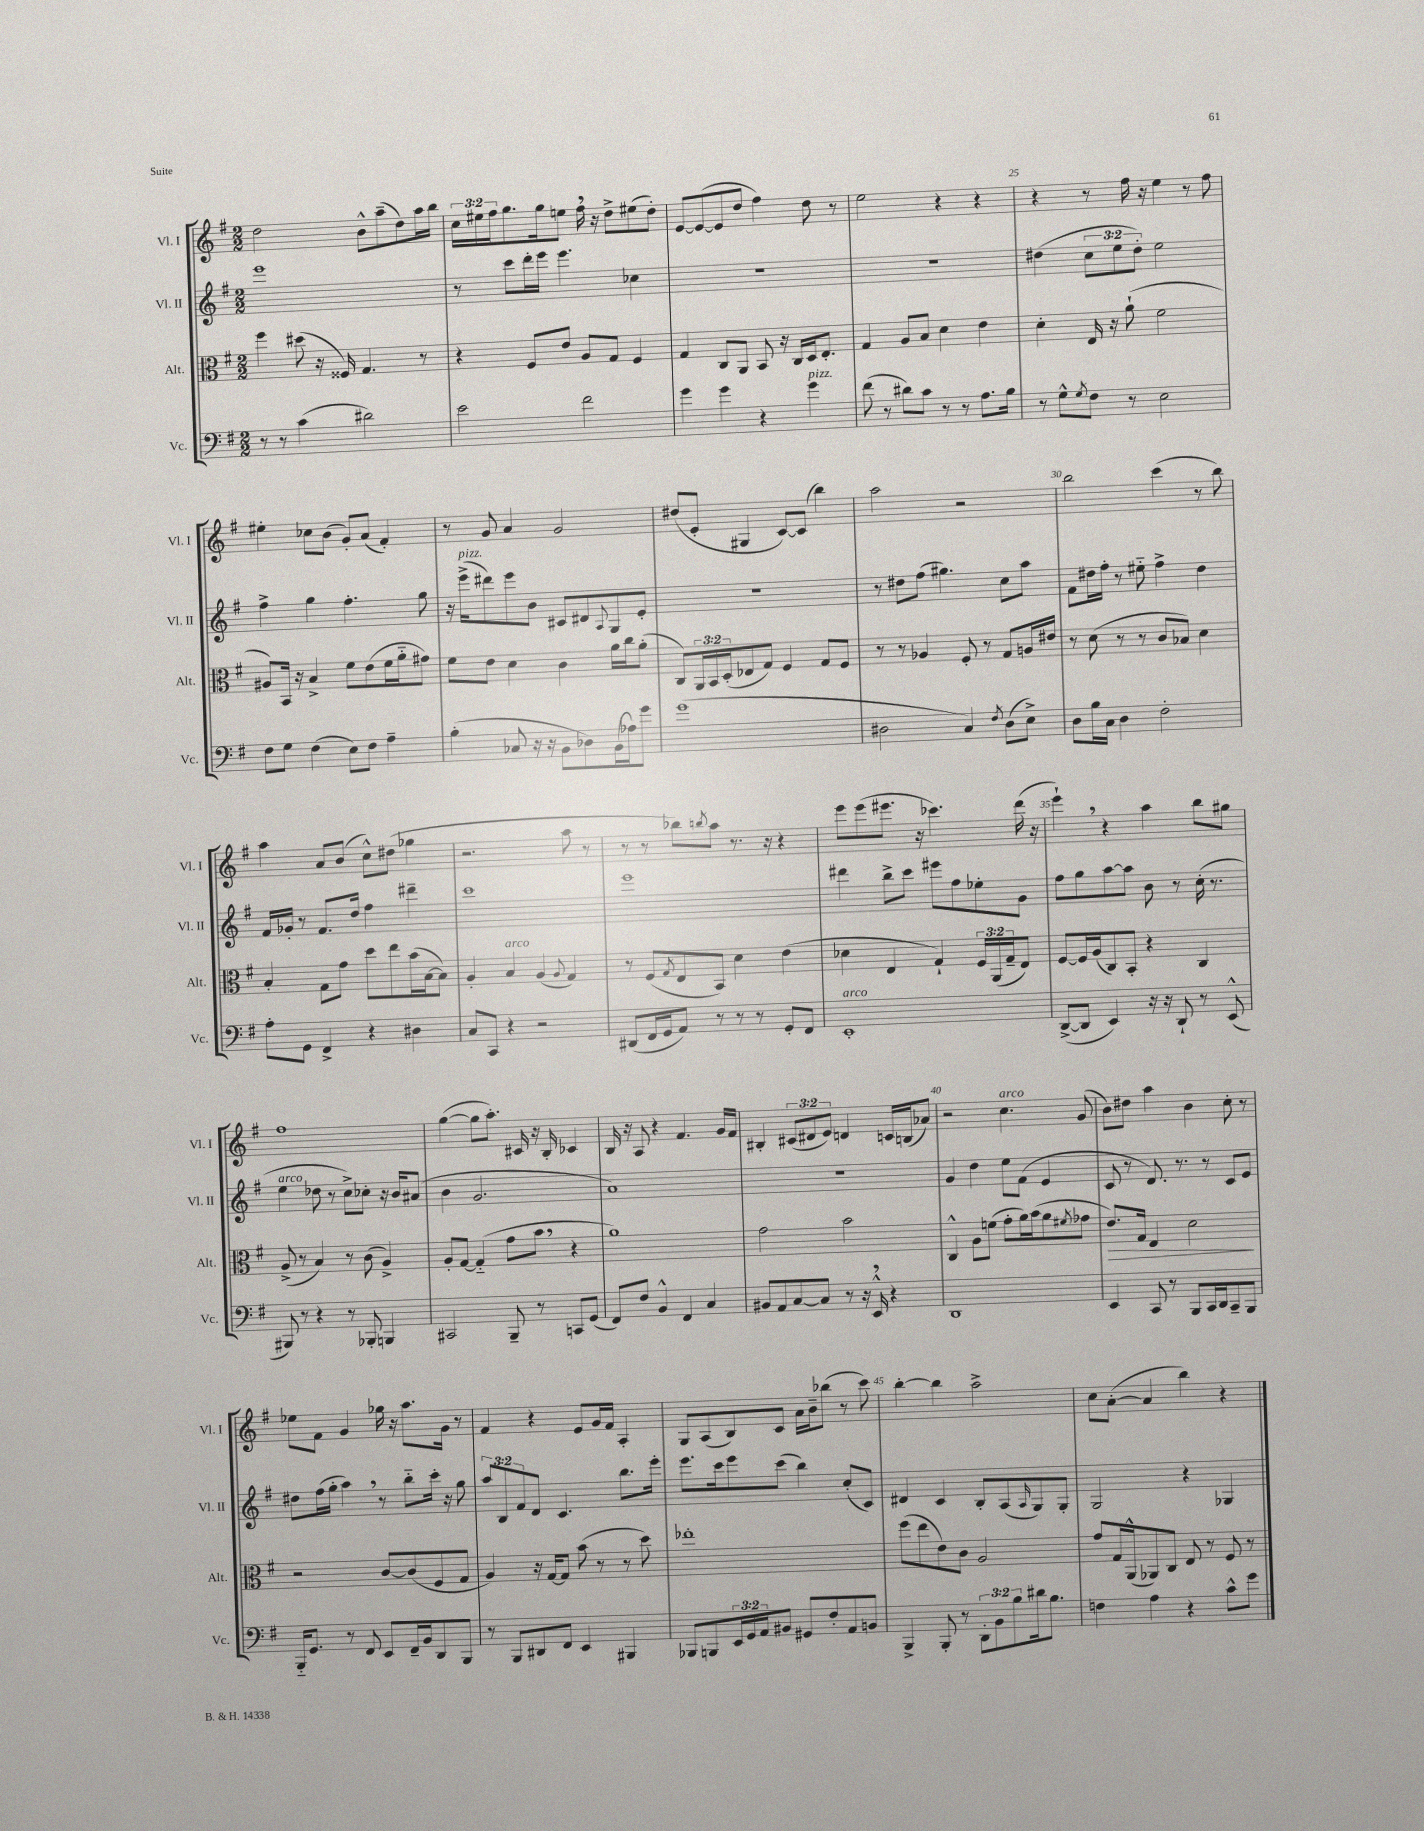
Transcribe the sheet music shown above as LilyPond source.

<<
\new StaffGroup <<
\new Staff = "s0" \with { instrumentName = "Vl. I" shortInstrumentName = "Vl. I" } {
    \clef treble \key g \major \numericTimeSignature \time 2/2 \override Staff.TupletNumber.text = #tuplet-number::calc-fraction-text
    d''2 b'8-^ a''8--( d''8) a''16 b''16 |
    \tuplet 3/2 { c''16 eis''16 fis''16 } g''8. g''16 e''8 fis''16 \breathe r16 d''8-> eis''8( d''8-.) |
    e'8~ e'8~( e'8 d''8 fis''4) d''8 r8 |
    e''2 r4 r4 |
    r4 r8 fis''16 r16 e''4 r8 fis''8 |
    eis''4-. ces''8 b'8( g'8-.) a'8( fis'4-.) |
    r8 g'8 a'4 g'2 |
    dis''8( e'8-. gis4 c'8~) c'8( b''4) |
    a''2 r2 |
    b''2 c'''4( r8 b''8) |
    a''4 a'8 b'8( c''8-^) dis''8( ges''4 |
    r2. a''8 r8 |
    r8 r8 bes''8) \acciaccatura { b''8 } a''8 r8. r16 r4 |
    e'''8 e'''8( eis'''8. r16 ces'''4.) d'''16( r16 |
    e'''4-!) \breathe r4 a''4 b''8 gis''8 |
    fis''1 |
    g''4~( g''8 a''8.-.) cis'16 r16 b16-. ces'4 |
    b16 r16 a8 r4 fis'4. g'16 fis'16 |
    bis4-. \tuplet 3/2 { cis'8( dis'8 e'8) } d'4 c'16 b16( aes'8) |
    r2 c''4.^\markup { \italic "arco" } g'8( |
    b'8) dis''8 a''4 b'4 c''8-. r8 |
    ees''8 fis'8 g'4 ges''16 r16 a''8. g'16 r8 |
    fis'4 r4 e'8 g'16 fis'16 a4-. |
    g8 a8( b8) c'8 a'16 b'16-- bes''8( r8 c'''8) |
    b''4~-. b''4 a''2-> |
    c''8 a'8~-.( a'4 b''4) r4 \bar "|." |
}
\new Staff = "s1" \with { instrumentName = "Vl. II" shortInstrumentName = "Vl. II" } {
    \clef treble \key g \major \numericTimeSignature \time 2/2 \override Staff.TupletNumber.text = #tuplet-number::calc-fraction-text
    e'''1 |
    r8 c'''8 d'''16-. e'''16 e'''4. ces''4 |
    R1 |
    R1 |
    dis''4( \tuplet 3/2 { c''8 e''8 dis''8-.) } e''2 |
    fis''4-> g''4 fis''4.-. g''8 |
    r16 e'''16->^\markup { \italic "pizz." }( dis'''8) e'''8 b'8 cis'8 dis'8 \appoggiatura { a8 } g8 e'8-. |
    R1 |
    r8 dis''8 fis''8( gis''4.) c''8 a''8 |
    fis'8 dis''16 fis''16-. r8 eis''8-_ fis''4-> dis''4 |
    fis'16 ges'16-. r8 fis'8. d''16 fis''4 dis'''4-- |
    c'''1 |
    e'''1 |
    dis'''4 b''8-> c'''8 eis'''8 fis''8 ees''8-. g'8 |
    fis''8 g''8 a''8~ a''8 b'8 r8 c''16-.( r8. |
    e''4^\markup { \italic "arco" } des''8 r8 c''8->) ces''8-. r16 b'16 ais'8( |
    b'4 g'2. |
    a'1) |
    R1 |
    g'4 d''4 e''8 fis'8( e'4 |
    c'8 r8 d'8.) r8. r8 c'8 e'8 |
    dis''8 fis''16( g''16-. a''4) \breathe r8 b''8-_ c'''16-. r16 g''8 |
    \tuplet 3/2 { a''8 b8 fis'8 } d'8 c'4. b''8. e'''16-. |
    e'''8. c'''16 e'''8 c'''8( b''4) c''8-.( c'8) |
    dis'4 c'4 b8-. a8( \grace { a16 } g8) g8-. |
    g2 r4 ges4 \bar "|." |
}
\new Staff = "s2" \with { instrumentName = "Alt." shortInstrumentName = "Alt." } {
    \clef alto \key g \major \numericTimeSignature \time 2/2 \override Staff.TupletNumber.text = #tuplet-number::calc-fraction-text
    fis''4 dis''8( r16 fisis16) g4. r8 |
    r4 fis8 e'8 a8 g8 fis4 |
    g4 c8 a,8 b,8 r16 c16 d16 e8.-. |
    g4 a8 b8 d'4 e'4 |
    d'4-. e16 r16 a'8-!( fis'2 |
    ais8) b,16 r16 b4-> fis'8 e'8( fis'16 a'16-_ gis'8) |
    fis'8 e'8 d'4 c'4 a'16 c''16 a'8-.( |
    c8) \tuplet 3/2 { a,16 b,16 d16-.( } ees8 g8) fis4 g8 fis8 |
    r8 r8 aes4 fis8-. r8 g8 a16 eis'16 |
    r8 d'8( r8 r8 c'8 bes8) d'4 |
    b4-. g8 g'8 d''8 e''8 b'16( b16~ b8) |
    a4-. b4^\markup { \italic "arco" } a4( \appoggiatura { a8 } g4) |
    r8 fis8( \acciaccatura { g8 } e8 b,8) d'4 e'4( |
    des'4 e4 g4-!) \tuplet 3/2 { fis16 a,16( g16-- } e8) |
    fis8~ fis16 a16( c8) b,8-. r4 c4 |
    a8->( r8 b4) r8 c'8( a4->) |
    a8-. g8~ g4-_( g'8 b'8 \breathe r4 |
    a'1) |
    g'2 b'2 |
    c4-^ a8 f'8( g'8-. a'16) b'16( a'8 \acciaccatura { fis'8 } ges'8 |
    e'8.\>) g16 e4 d'2\! |
    r2 c'8~ c'8( fis8 g8 |
    a4) r16 g16~ g8 b'8( r8 r8 d''8) |
    ees''1-. |
    fis''8( e''8 e'8) c'8 a2 |
    g'8 g16 a,16-^( aes,8) c8 e8 r8 fis8 r8 \bar "|." |
}
\new Staff = "s3" \with { instrumentName = "Vc." shortInstrumentName = "Vc." } {
    \clef bass \key g \major \numericTimeSignature \time 2/2 \override Staff.TupletNumber.text = #tuplet-number::calc-fraction-text
    r8 r8 c'4( dis'2) |
    e'2 fis'2 |
    g'4 g'4 r4 g'4^\markup { \italic "pizz." } |
    fis'8( r8 dis'8) c'8 r8 r8 a8. b16 |
    r8 g8-^ \acciaccatura { g8 } fis8 r8 e2 |
    fis8 g8 fis4( e8) fis8 a4-- |
    b4-.( ces8 r16 r16 b,8 des8) b,16( aes16) g'8 |
    g'1( |
    dis2 c4) \acciaccatura { fis8 } dis8( e8->) |
    d8 b16 c16 d4 fis2-. |
    a8-. g,8 fis,4-> r4 dis4 |
    c8 c,8 r4 r2 |
    dis,8( fis,16 g,16 a,8) r8 r8 r8 g,8-. fis,8 |
    e,1-.^\markup { \italic "arco" } |
    d,8~->( d,8 e,4) r16 r16 d,8-! r8 e,8-^( |
    bis,,8) r8 r4 r8 bes,,8-. b,,4 |
    cis,2 b,,8-- r8 c,8 g,8( |
    fis,8) fis8 b,4-^ fis,4 c4 |
    bis,8 a,8 c8~ c8 r8 r16 e,16-^ \breathe r4 |
    d,1 |
    e,4 c,8 r8 b,,8 c,16 d,16 c,8-- b,,8 |
    b,,16-_ g,8. r8 fis,8 e,8 fis,16-- b,16 d,8 b,,8 |
    r8 b,,8 dis,8 fis,8 e,4 bis,,4 |
    bes,,8 b,,8 \tuplet 3/2 { e,16 g,16 a,16 } bis,8 gis,8 fis8-. a,8 b,8 |
    b,,4-> b,,8-. r8 \tuplet 3/2 { d,8-. b,8 b8 } dis'16 b8. |
    f4 a4 r4 c'8-^ g'8 \bar "|." |
}
>>
>>
\layout { \context { \Score currentBarNumber = #21 \override BarNumber.break-visibility = ##(#f #t #t) barNumberVisibility = #(every-nth-bar-number-visible 5) } }
